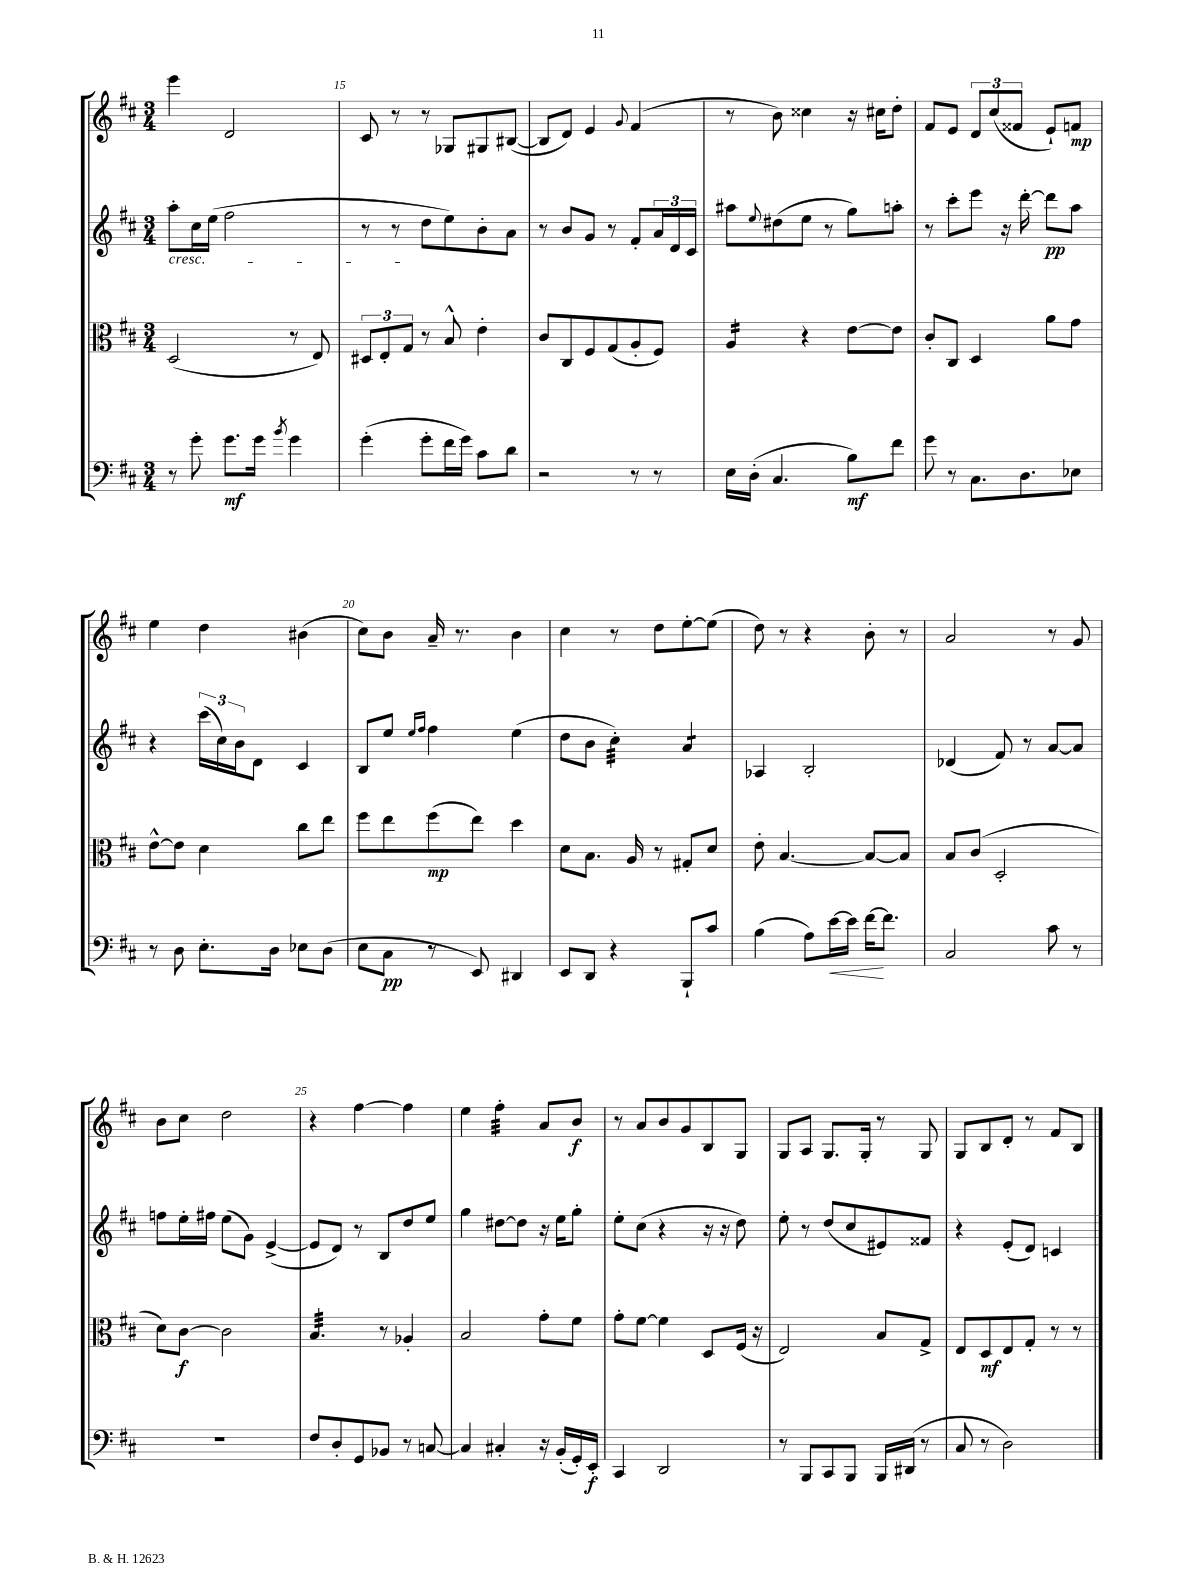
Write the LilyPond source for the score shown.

<<
\new StaffGroup <<
\new Staff = "s0" {
    \clef treble \key d \major \numericTimeSignature \time 3/4
    e'''4 d'2 |
    cis'8 r8 r8 ges8 gis8 bis8~( |
    bis8 d'8) e'4 \appoggiatura { g'8 } fis'4( |
    r8 b'8) cisis''4 r16 cis''16 d''8-. |
    fis'8 e'8 \tuplet 3/2 { d'8 cis''8( fisis'8 } e'8-!) f'8\mp |
    e''4 d''4 bis'4( |
    cis''8) b'8 a'16-- r8. b'4 |
    cis''4 r8 d''8 e''8~-. e''8( |
    d''8) r8 r4 b'8-. r8 |
    a'2 r8 g'8 |
    b'8 cis''8 d''2 |
    r4 fis''4~ fis''4 |
    e''4 fis''4:32-. a'8 b'8\f |
    r8 a'8 b'8 g'8 b8 g8 |
    g8 a8 g8. g16-. r8 g8 |
    g8 b8 d'8-. r8 fis'8 b8 \bar "|." |
}
\new Staff = "s1" {
    \clef treble \key d \major \numericTimeSignature \time 3/4
    a''8-.\cresc cis''16 e''16( fis''2 |
    r8 r8 d''8\! e''8) b'8-. a'8 |
    r8 b'8 g'8 r8 fis'8-. \tuplet 3/2 { a'16 d'16 cis'16 } |
    ais''8 \appoggiatura { e''8 } dis''8( e''8 r8 g''8) a''8-. |
    r8 cis'''8-. e'''8 r16 d'''16~-. d'''8\pp a''8 |
    r4 \tuplet 3/2 { cis'''16( cis''16) b'16 } d'8 cis'4 |
    b8 e''8 \grace { e''16 fis''16 } fis''4 e''4( |
    d''8 b'8 cis''4:32-.) a'4:8 |
    aes4 b2-. |
    des'4( fis'8) r8 a'8~ a'8 |
    f''8 e''16-. fis''16 e''8( g'8) e'4~->( |
    e'8 d'8) r8 b8 d''8 e''8 |
    g''4 dis''8~ dis''8 r16 e''16 g''8-. |
    e''8-. cis''8( r4 r16 r16 d''8) |
    e''8-. r8 d''8( cis''8 eis'8) fisis'8 |
    r4 e'8-.( d'8) c'4 \bar "|." |
}
\new Staff = "s2" {
    \clef alto \key d \major \numericTimeSignature \time 3/4
    d2( r8 e8) |
    \tuplet 3/2 { dis8 e8-. g8 } r8 b8-^ e'4-. |
    cis'8 cis8 fis8 g8( a8-. fis8) |
    a4:16 r4 e'8~ e'8 |
    cis'8-. cis8 d4 a'8 g'8 |
    e'8~-^ e'8 d'4 cis''8 e''8 |
    fis''8 e''8 fis''8\mp( e''8) d''4 |
    d'8 b8. a16 r8 gis8-. d'8 |
    e'8-. b4.~ b8~ b8 |
    b8 cis'8( d2-. |
    d'8) cis'8~\f cis'2 |
    b4.:32 r8 aes4-. |
    b2 g'8-. fis'8 |
    g'8-. fis'8~ fis'4 d8 fis16( r16 |
    e2) b8 g8-> |
    e8 d8\mf e8 g8-. r8 r8 \bar "|." |
}
\new Staff = "s3" {
    \clef bass \key d \major \numericTimeSignature \time 3/4
    r8 g'8-. g'8.\mf g'16 \acciaccatura { b'8 } g'4 |
    g'4-.( g'8-. fis'16 g'16) cis'8 d'8 |
    r2 r8 r8 |
    e16 d16-.( cis4. b8\mf) fis'8 |
    g'8 r8 cis8. d8. ees8 |
    r8 d8 e8.-. d16 ees8 d8( |
    e8 cis8\pp r8 e,8) dis,4 |
    e,8 d,8 r4 b,,8-! cis'8 |
    b4( a8) e'16~\< e'16 fis'16~\! fis'8. |
    cis2 cis'8 r8 |
    R2. |
    fis8 d8-. g,8 bes,8 r8 c8~ |
    c4 cis4-. r16 b,16-.( g,16-.) e,16-.\f |
    cis,4 d,2 |
    r8 b,,8 cis,8 b,,8 b,,16 dis,16( r8 |
    cis8 r8 d2) \bar "|." |
}
>>
>>
\layout { \context { \Score currentBarNumber = #14 \override BarNumber.break-visibility = ##(#f #t #t) barNumberVisibility = #(every-nth-bar-number-visible 5) } }
